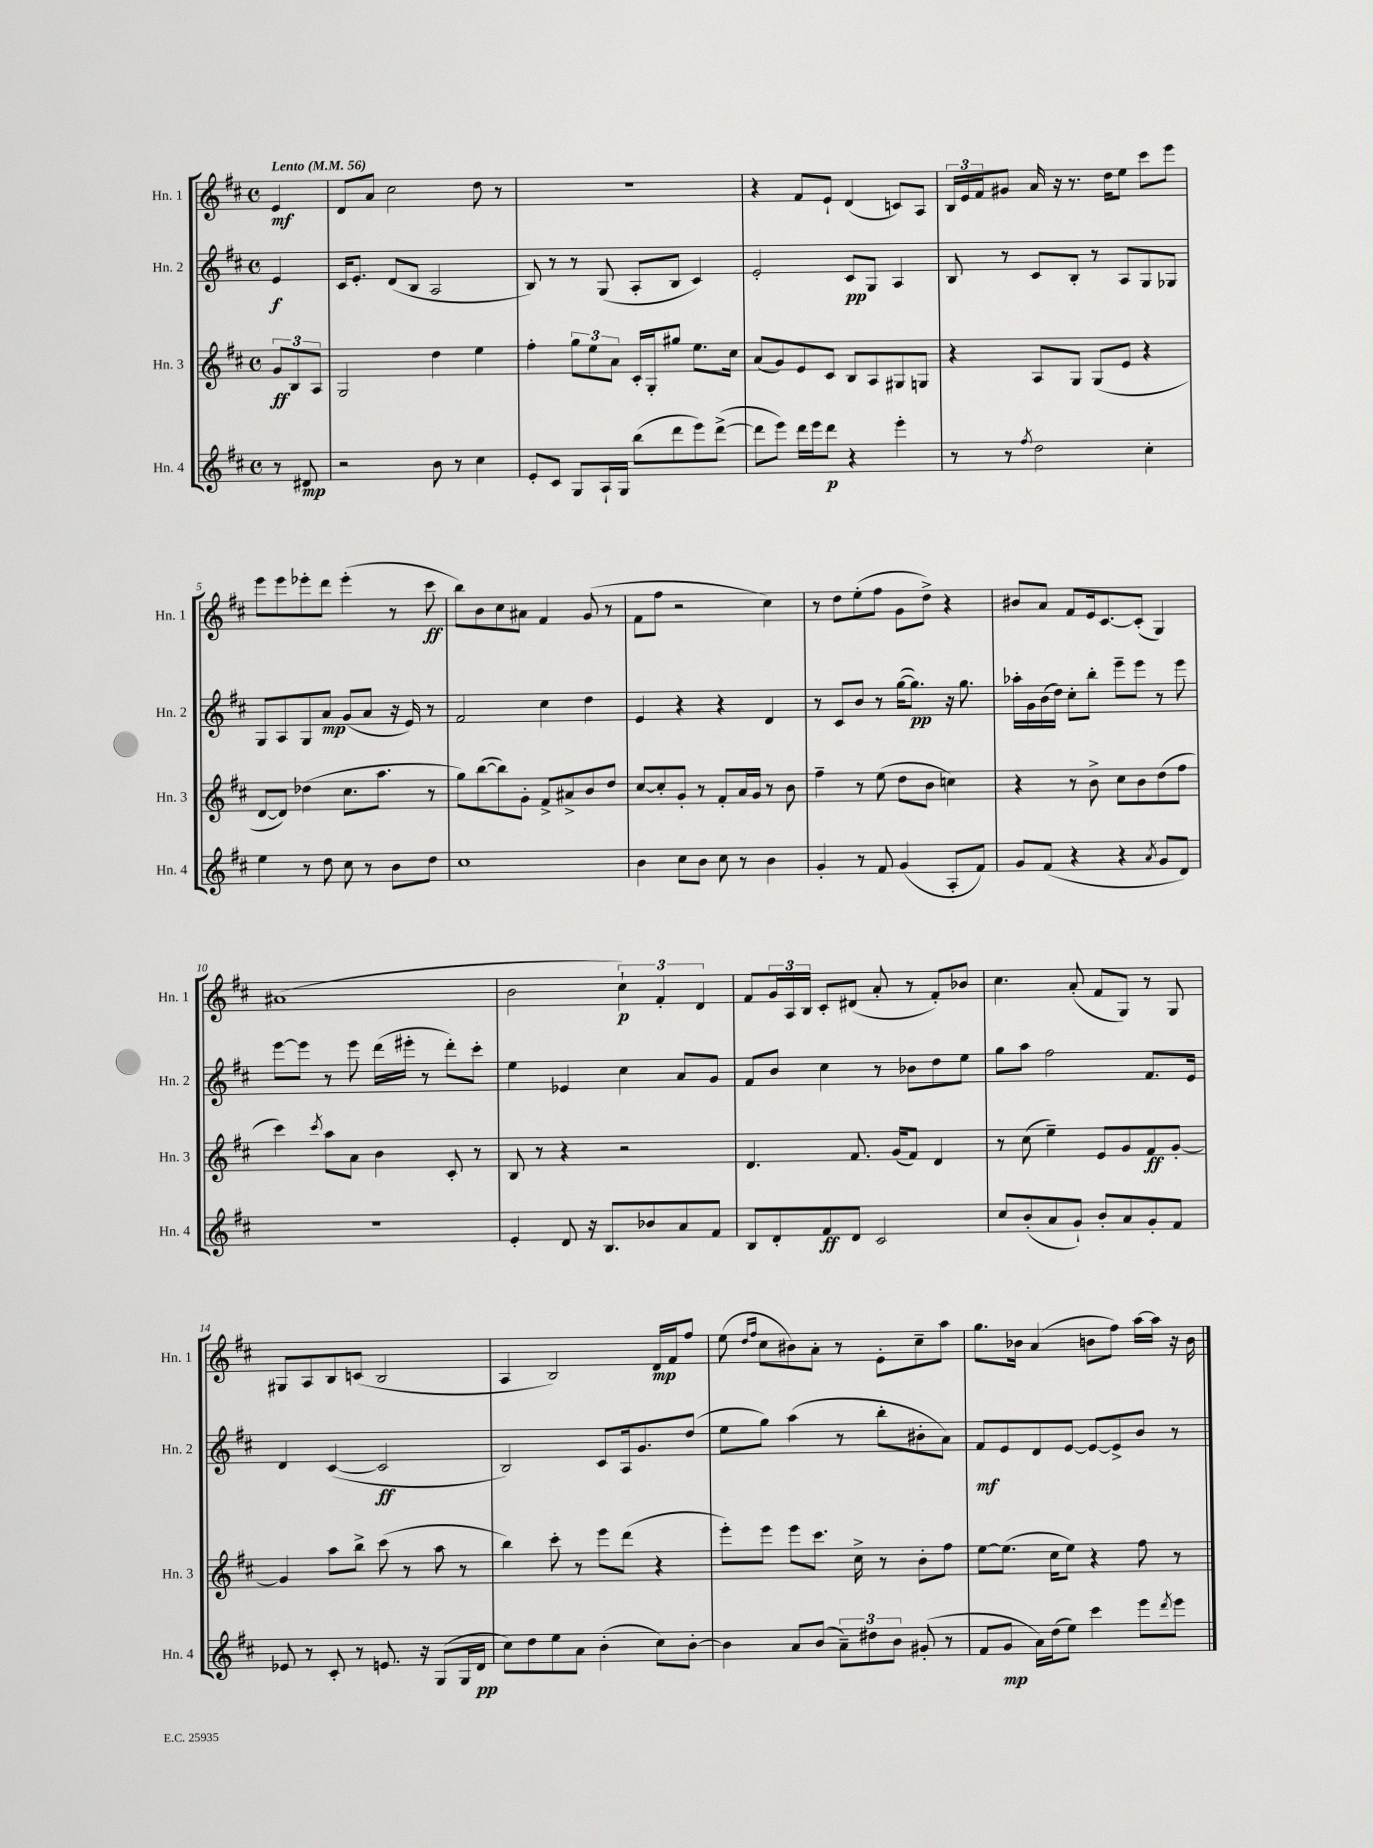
<<
\new StaffGroup <<
\new Staff = "s0" \with { instrumentName = "Hn. 1" shortInstrumentName = "Hn. 1" } {
    \clef treble \key d \major \defaultTimeSignature \time 4/4 \partial 4 \tempo "Lento" 4 = 56
    e'4\mf |
    d'8 a'8 cis''2 d''8 r8 |
    R1 |
    r4 fis'8 e'8-! d'4( c'8) a8 |
    \tuplet 3/2 { b16 e'16 fis'16 } gis'8 a'16 r16 r8. d''16 e''8 cis'''8 e'''8 |
    e'''8 e'''8 ees'''8-. d'''8 ees'''4-.( r8 cis'''8\ff |
    b''8) b'8 cis''8 ais'8 fis'4 g'8( r8 |
    fis'8 fis''8 r2 cis''4) |
    r8 d''8 e''8-.( fis''8 g'8 d''8->) r4 |
    bis'8 a'8 fis'8 e'16 cis'8.~ cis'8-.( g4) |
    ais'1( |
    b'2 \tuplet 3/2 { cis''4-!\p) fis'4-. d'4 } |
    fis'8 \tuplet 3/2 { g'16 a16 b16 } cis'8-. dis'8( a'8-. r8 fis'8-.) bes'8 |
    cis''4. a'8-.( fis'8 g8) r8 g8 |
    gis8 a8 b8 c'8( b2 |
    a4 b2) d'16\mp fis'16 fis''8 |
    e''8( \grace { d''16 fis''16 } cis''8 bis'8) a'8-. r8 e'8-. cis''8-- a''8 |
    g''8. bes'16 a'4( b'8 fis''8) a''16~ a''16 r16 b'16 \bar "|." |
}
\new Staff = "s1" \with { instrumentName = "Hn. 2" shortInstrumentName = "Hn. 2" } {
    \clef treble \key d \major \defaultTimeSignature \time 4/4 \partial 4
    e'4\f |
    cis'16 e'8.-. d'8( b8 a2 |
    b8) r8 r8 g8( a8-. b8 cis'4) |
    e'2-. cis'8\pp g8 a4 |
    b8 r8 cis'8 b8-. r8 a8 g8 ges8 |
    g8 a8 g8 a'8\mp g'8( a'8 r16 e'16) r8 |
    fis'2 cis''4 d''4 |
    e'4 r4 r4 d'4 |
    r8 cis'8 b'8 r8 g''16~( g''8.\pp) r16 g''8. |
    aes''16-. g'16 b'16( d''16) cis''8-. b''8-. e'''8-- e'''8 r8 e'''8 |
    e'''8~ e'''8 r8 e'''8 d'''16( eis'''16-. r8 d'''8-.) cis'''8-. |
    e''4 ees'4 cis''4 a'8 g'8 |
    fis'8 b'8 cis''4 r8 bes'8 d''8 e''8 |
    g''8 a''8 fis''2 fis'8. e'16 |
    d'4 cis'4~( cis'2\ff |
    b2) cis'8 a16 g'8. d''8( |
    e''8 g''8) a''4( r8 b''8-. bis'8-. a'8) |
    fis'8\mf e'8 d'8 e'8~ e'8~ e'8-> b'8 r8 \bar "|." |
}
\new Staff = "s2" \with { instrumentName = "Hn. 3" shortInstrumentName = "Hn. 3" } {
    \clef treble \key d \major \defaultTimeSignature \time 4/4 \partial 4
    \tuplet 3/2 { g'8\ff b8 a8 } |
    g2 d''4 e''4 |
    fis''4-. \tuplet 3/2 { g''8 e''8 a'8 } cis'16-. g16-. gis''8 e''8. cis''16 |
    a'8( g'8) e'8 cis'8 b8 a8 gis8 g8 |
    r4 a8 g8 g8( e'8 r4 |
    d'8~ d'8) des''4( cis''8. a''8. r8 |
    g''8) b''8~( b''8) g'8-. fis'8-> ais'8-> b'8 d''8 |
    cis''8~ cis''8-. g'8-. r8 fis'8-. a'16 g'16 r8 b'8 |
    fis''4-- r8 e''8( d''8 b'8 c''4) |
    r4 r8 b'8-> cis''8 b'8 d''8( fis''8 |
    cis'''4) \acciaccatura { cis'''8 } a''8 a'8 b'4 cis'8-. r8 |
    b8 r8 r4 r2 |
    d'4. fis'8. g'16( fis'8) d'4 |
    r8 cis''8( e''4--) e'8 g'8 fis'8\ff g'8~-. |
    g'4 a''8 b''8-> cis'''8( r8 a''8 r8 |
    b''4) cis'''8-. r8 e'''8 d'''8( r4 |
    e'''8-.) e'''8 e'''8 cis'''8. cis''16-> r8 b'8-. fis''8 |
    e''8~ e''8.( cis''16 e''8) r4 fis''8 r8 \bar "|." |
}
\new Staff = "s3" \with { instrumentName = "Hn. 4" shortInstrumentName = "Hn. 4" } {
    \clef treble \key d \major \defaultTimeSignature \time 4/4 \partial 4
    r8 dis'8\mp |
    r2 b'8 r8 cis''4 |
    e'8-. cis'8 g8 a16-! g16 b''8( d'''8 e'''8) d'''8~->( |
    d'''8 e'''8) d'''16 e'''16 d'''8\p r4 e'''4-. |
    r8 r8 \acciaccatura { fis''8 } d''2 cis''4-. |
    e''4 r8 d''8 cis''8 r8 b'8 d''8 |
    cis''1 |
    b'4 cis''8 b'8 cis''8 r8 b'4 |
    g'4-. r8 fis'8 g'4( a8-. fis'8) |
    g'8 fis'8( r4 r4 \acciaccatura { a'8 } g'8 d'8) |
    R1 |
    e'4-. d'8 r16 b8. bes'8 a'8 fis'8 |
    b8 d'8-. fis'8\ff d'8 cis'2 |
    cis''8 b'8-.( a'8 g'8-!) b'8-. a'8 g'8-. fis'8 |
    ees'8 r8 cis'8-. r8 e'8. r16 g8( g16 d'16\pp |
    cis''8) d''8 e''8 a'8 b'4-.( cis''8) b'8~-. |
    b'4 a'8 b'8( \tuplet 3/2 { a'8--) dis''8 b'8 } gis'8-.( r8 |
    fis'8 g'8\mp a'16) d''16( e''8) cis'''4 e'''8 \acciaccatura { d'''8 } e'''8 \bar "|." |
}
>>
>>
